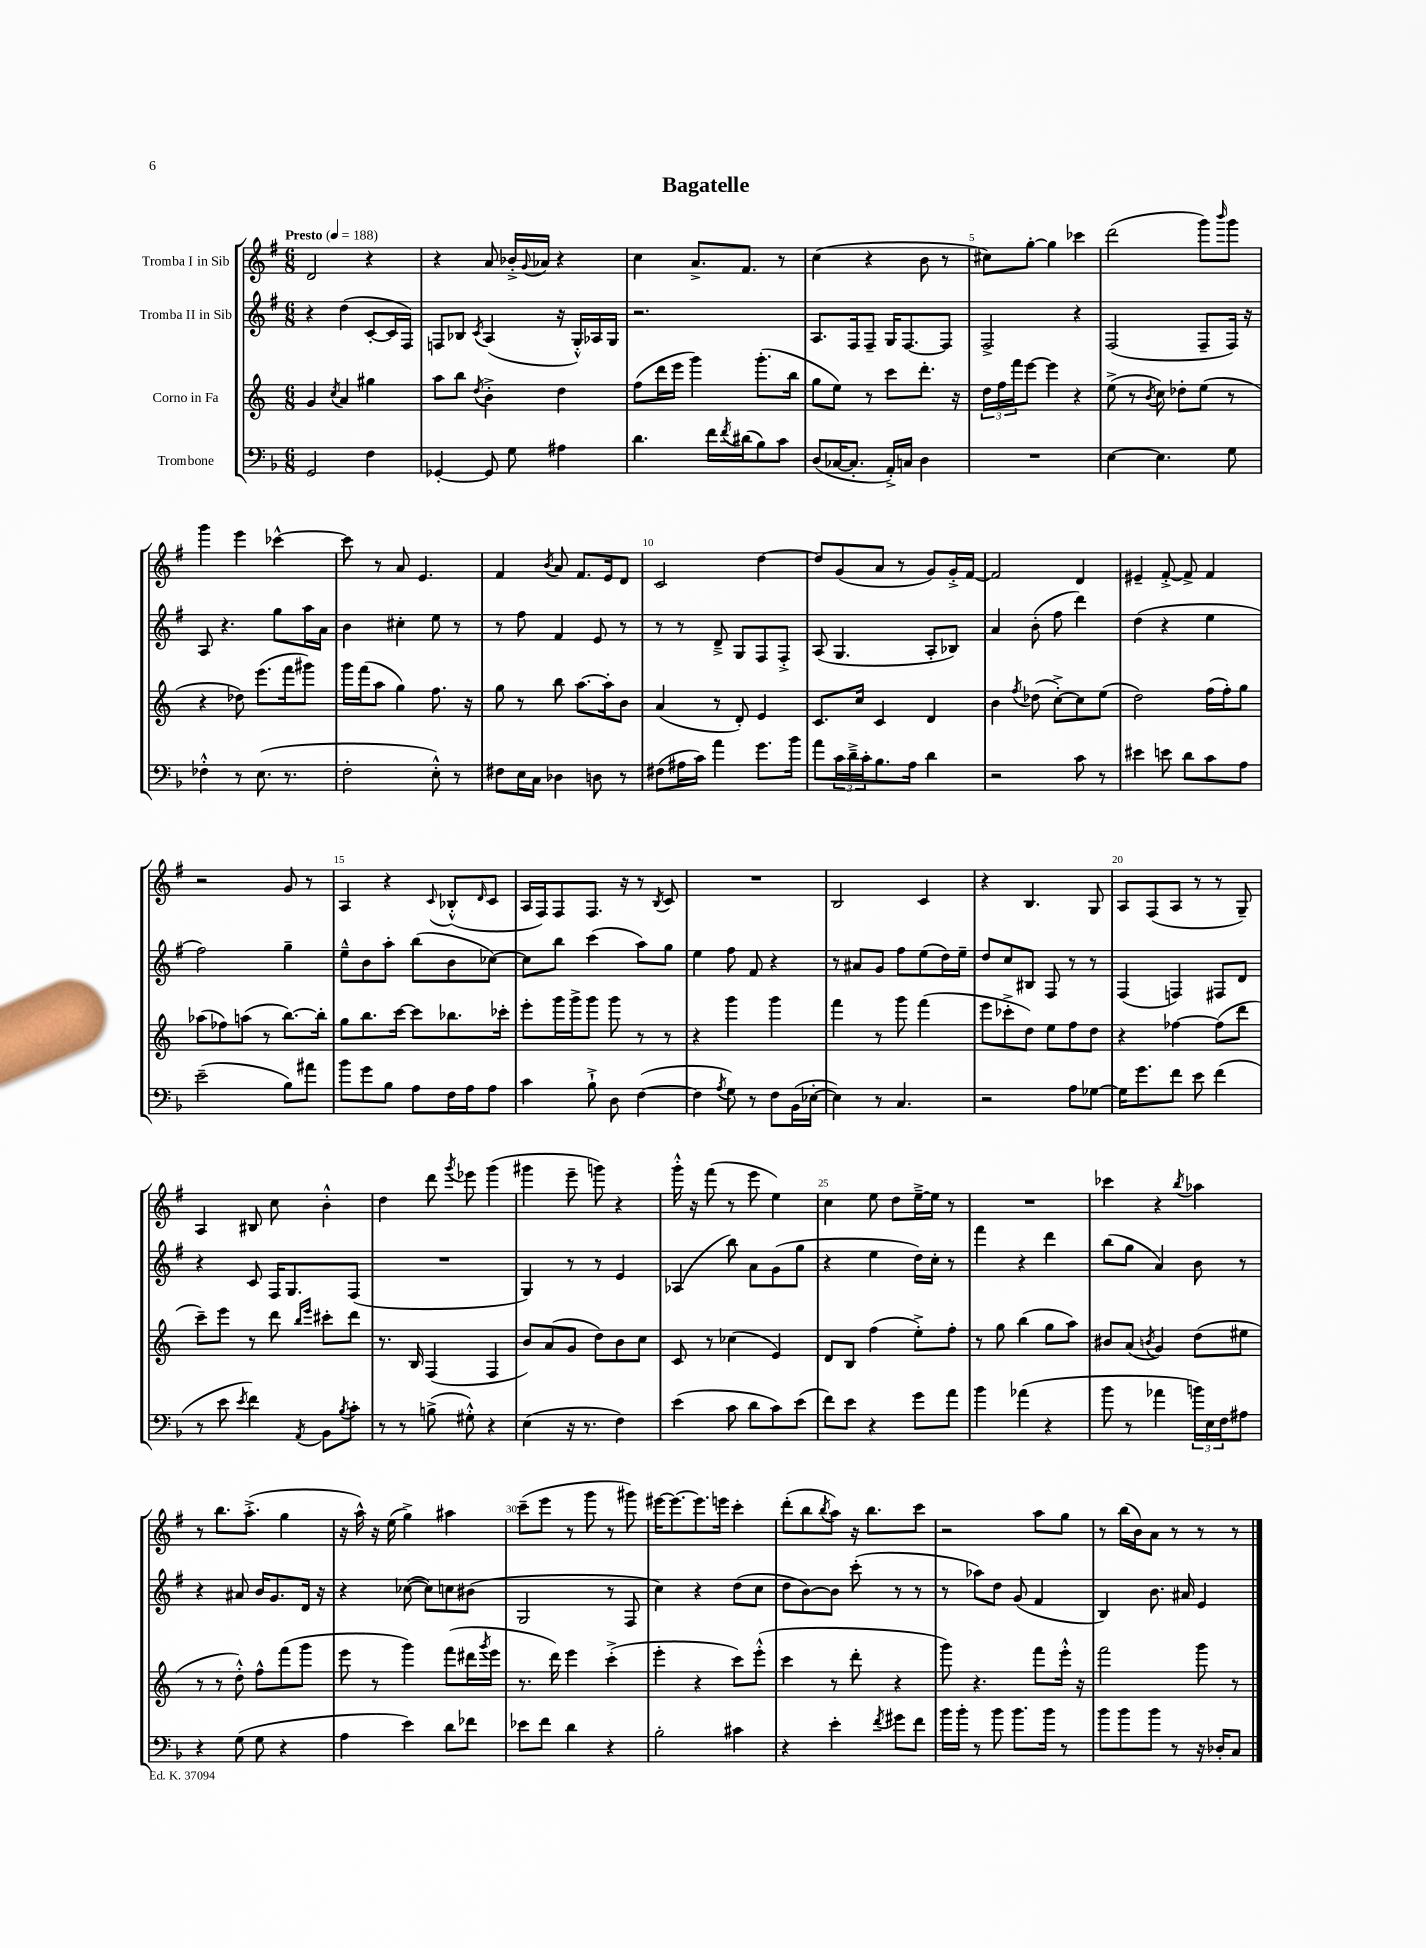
\header { title = "Bagatelle" }
<<
\new StaffGroup <<
\new Staff = "s0" \with { instrumentName = "Tromba I in Sib" } {
    \clef treble \key g \major \numericTimeSignature \time 6/8 \tempo "Presto" 4 = 188
    d'2 r4 |
    r4 a'8 bes'16-.-> \appoggiatura { g'8 } aes'16 r4 |
    c''4 a'8.-> fis'8. r8 |
    c''4( r4 b'8 r8 |
    cis''8) g''8~-. g''4 ces'''4 |
    d'''2( g'''8) \grace { b'''16 } g'''8 |
    g'''4 e'''4 ces'''4~-^ |
    ces'''8 r8 a'8 e'4. |
    fis'4 \acciaccatura { b'8 } a'8 fis'8. e'16 d'8 |
    c'2 d''4~ |
    d''8 g'8( a'8 r8 g'8) g'16-.-> fis'16~ |
    fis'2 d'4 |
    eis'4-- fis'8~-.-> fis'8-> fis'4 |
    r2 g'8 r8 |
    a4 r4 \appoggiatura { c'8 } bes8-.-^( \grace { d'16 } c'8 |
    a16 fis16) fis8 fis8. r16 r8 \acciaccatura { b8 } c'8 |
    R2. |
    b2 c'4 |
    r4 b4. g8 |
    a8 fis8( a8 r8 r8 g8--) |
    a4 bis8 c''8 b'4-.-^ |
    d''4 d'''8 \acciaccatura { g'''8 } ees'''8 g'''4( |
    gis'''4 e'''8-- g'''8) r4 |
    g'''16-.-^ r16 fis'''8( r8 e'''8 e''4) |
    c''4 e''8 d''8 e''16~---> e''16 r8 |
    R2. |
    ces'''4 r4 \acciaccatura { b''8 } aes''4 |
    r8 b''8. a''8.-.->( g''4 |
    r16 a''16-^) r16 e''16( g''4->) ais''4 |
    c'''8--( e'''8 r8 g'''8 r8 gis'''8) |
    eis'''16~ eis'''8.~ eis'''8. e'''16 c'''4-. |
    d'''8-.( b''8 \acciaccatura { b''8 } a''8) r16 b''8. c'''8 |
    r2 a''8 g''8 |
    r8 b''16( b'16) a'8 r8 r8 r8 \bar "|." |
}
\new Staff = "s1" \with { instrumentName = "Tromba II in Sib" } {
    \clef treble \key g \major \numericTimeSignature \time 6/8
    r4 d''4( c'8~-. c'16 fis16) |
    f8 bes8 \acciaccatura { c'8 } a4( r16 g16-.-^) aes16 g16 |
    r2. |
    a8. fis16 fis8-- g16 fis8.~ fis8 |
    fis2-> r4 |
    fis2( fis8-- fis16) r16 |
    a8 r4. g''8 a''16 a'16 |
    b'4 cis''4-. e''8 r8 |
    r8 fis''8 fis'4 e'8 r8 |
    r8 r8 d'8---> g8 fis8 fis8-.-> |
    a8( g4. a8-. bes8) |
    a'4 b'8-.( fis''8 d'''4) |
    d''4( r4 e''4 |
    fis''2) g''4-- |
    e''8---^ b'8 a''8-. b''8( b'8 ces''8~) |
    ces''8 b''8 c'''4( a''8) g''8 |
    e''4 fis''8 fis'8 r4 |
    r8 ais'8 g'8 fis''8 e''8( d''16) e''16-- |
    d''8 c''8 bis8 fis8 r8 r8 |
    fis4( f4) fis8 d'8 |
    r4 c'8 fis16 g8. fis8( |
    R2. |
    g4) r8 r8 e'4 |
    aes4( b''8) a'8 g'8( g''8 |
    r4 e''4 d''16) c''16-. r8 |
    fis'''4 r4 d'''4 |
    b''8( g''8 a'4) b'8 r8 |
    r4 ais'8 b'16 g'8. d'16 r16 |
    r4 ces''8~( ces''8) c''8 bis'8( |
    g2 r8 fis8 |
    c''4) r4 d''8( c''8 |
    d''8 b'8~) b'8 c'''8-.( r8 r8 |
    r8 aes''8) d''8 g'8( fis'4 |
    b4) b'8. ais'16 e'4 \bar "|." |
}
\new Staff = "s2" \with { instrumentName = "Corno in Fa" } {
    \clef treble \key c \major \numericTimeSignature \time 6/8
    g'4 \acciaccatura { c''8 } a'4 gis''4 |
    a''8 b''8 \acciaccatura { d''8 } b'4-.-> d''4 |
    f''8( d'''16 e'''16 g'''4) g'''8.-.( b''16 |
    g''8 e''8) r8 c'''8 d'''8.-. r16 |
    \tuplet 3/2 { d''16 f''16 f'''16 } e'''8~ e'''4 r4 |
    e''8->( r8 \acciaccatura { b'8 } c''8) des''8-. e''8( r8 |
    r4 des''8) e'''8.( f'''16 gis'''8) |
    g'''16 f'''16( a''8 g''4) f''8. r16 |
    g''8 r8 b''8 a''8.~ a''16-. b'8 |
    a'4( r8 d'8-.) e'4 |
    c'8. c''16 c'4 d'4 |
    b'4 \acciaccatura { f''8 } des''8( c''8~-.->) c''8 e''8( |
    d''2) f''16( f''16-.) g''8 |
    aes''8( fes''8) a''8( r8 b''8.~) b''16-. |
    g''8 b''8. c'''16~ c'''8 bes''8. ces'''16-. |
    e'''8-. g'''16 g'''16-> g'''8 g'''8 r8 r8 |
    r4 g'''4 g'''4 |
    f'''4 r8 g'''8 f'''4( |
    e'''8 ces'''8-.-> d''8) e''8 f''8 d''8 |
    r4 fes''4~ fes''8( d'''8 |
    c'''8--) e'''8 r8 d'''8 \grace { b''16 e'''16 } cis'''8-. d'''8 |
    r8. b16 f4( f4 |
    b'8) a'8( g'8 d''8) b'8 c''8 |
    c'8 r8 ces''4( e'4) |
    d'8 b8 f''4( e''8-.->) f''8-. |
    r8 g''8 b''4( g''8 a''8) |
    bis'8 a'8( \acciaccatura { b'8 } g'4) d''8( eis''8 |
    r8 r8 d''8-.-^) f''8-^ f'''8( g'''8 |
    e'''8 r8 g'''4) f'''8( dis'''16 \acciaccatura { g'''8 } e'''16 |
    r8. d'''16) e'''4 c'''4-.->( |
    e'''4-. r4 c'''8) e'''8-.-^( |
    c'''4 r8 d'''8-. r4 |
    g'''8) r4. f'''8 e'''16-.-^ r16 |
    f'''2 g'''8 r8 \bar "|." |
}
\new Staff = "s3" \with { instrumentName = "Trombone" } {
    \clef bass \key f \major \numericTimeSignature \time 6/8
    g,2 f4 |
    ges,4~-. ges,8 g8 ais4 |
    d'4. f'16 \acciaccatura { f'8 } dis'16( bes8) c'8 |
    d8( ces16~ ces8.-. a,16-.->) c16 d4 |
    R2. |
    e4~ e4. g8 |
    fes4-.-^ r8 e8.( r8. |
    f2-. e8-.-^) r8 |
    fis8 e16 c16 des4 d8 r8 |
    fis8( ais16 c'16) a'4 g'8. bes'16 |
    a'8 \tuplet 3/2 { c'16 d'16---> c'16-. } bes8. a16 d'4 |
    r2 c'8 r8 |
    eis'4 e'8 d'8 c'8 a8 |
    e'2--( bes8) ais'8 |
    bes'8 g'8 bes8 a8 f16 a16 a8 |
    c'4 bes8-!-> d8 f4~( |
    f4 \acciaccatura { a8 } g8) r8 f8 bes,16( ees16~-. |
    ees4) r8 c4. |
    r2 a8 ges8~ |
    ges16 g'8. f'8 e'8 f'4( |
    r8 e'8 \acciaccatura { e'8 } f'4) \acciaccatura { a,8 } bes,8 \acciaccatura { bes8 } c'8-. |
    r8 r8 b8->( gis8-.-^) r4 |
    e4( r16 r8. f4) |
    e'4( c'8 d'8 c'8) e'8( |
    f'8) e'8 r4 g'8 a'8 |
    bes'4 aes'4( r4 |
    bes'8 r8 aes'4 \tuplet 3/2 { b'16) e16 f16 } ais8 |
    r4 g8( g8 r4 |
    a4 e'4) d'8 fes'8 |
    ees'8 f'8 d'4 r4 |
    bes2-. cis'4 |
    r4 e'4-. \acciaccatura { f'8 } gis'8 f'8 |
    bes'16 bes'16-. r8 bes'8 bes'8. bes'16 r8 |
    bes'8 bes'8 bes'8 r8 r16 des16-. c8 \bar "|." |
}
>>
>>
\layout { \context { \Score \override BarNumber.break-visibility = ##(#f #t #t) barNumberVisibility = #(every-nth-bar-number-visible 5) } }
